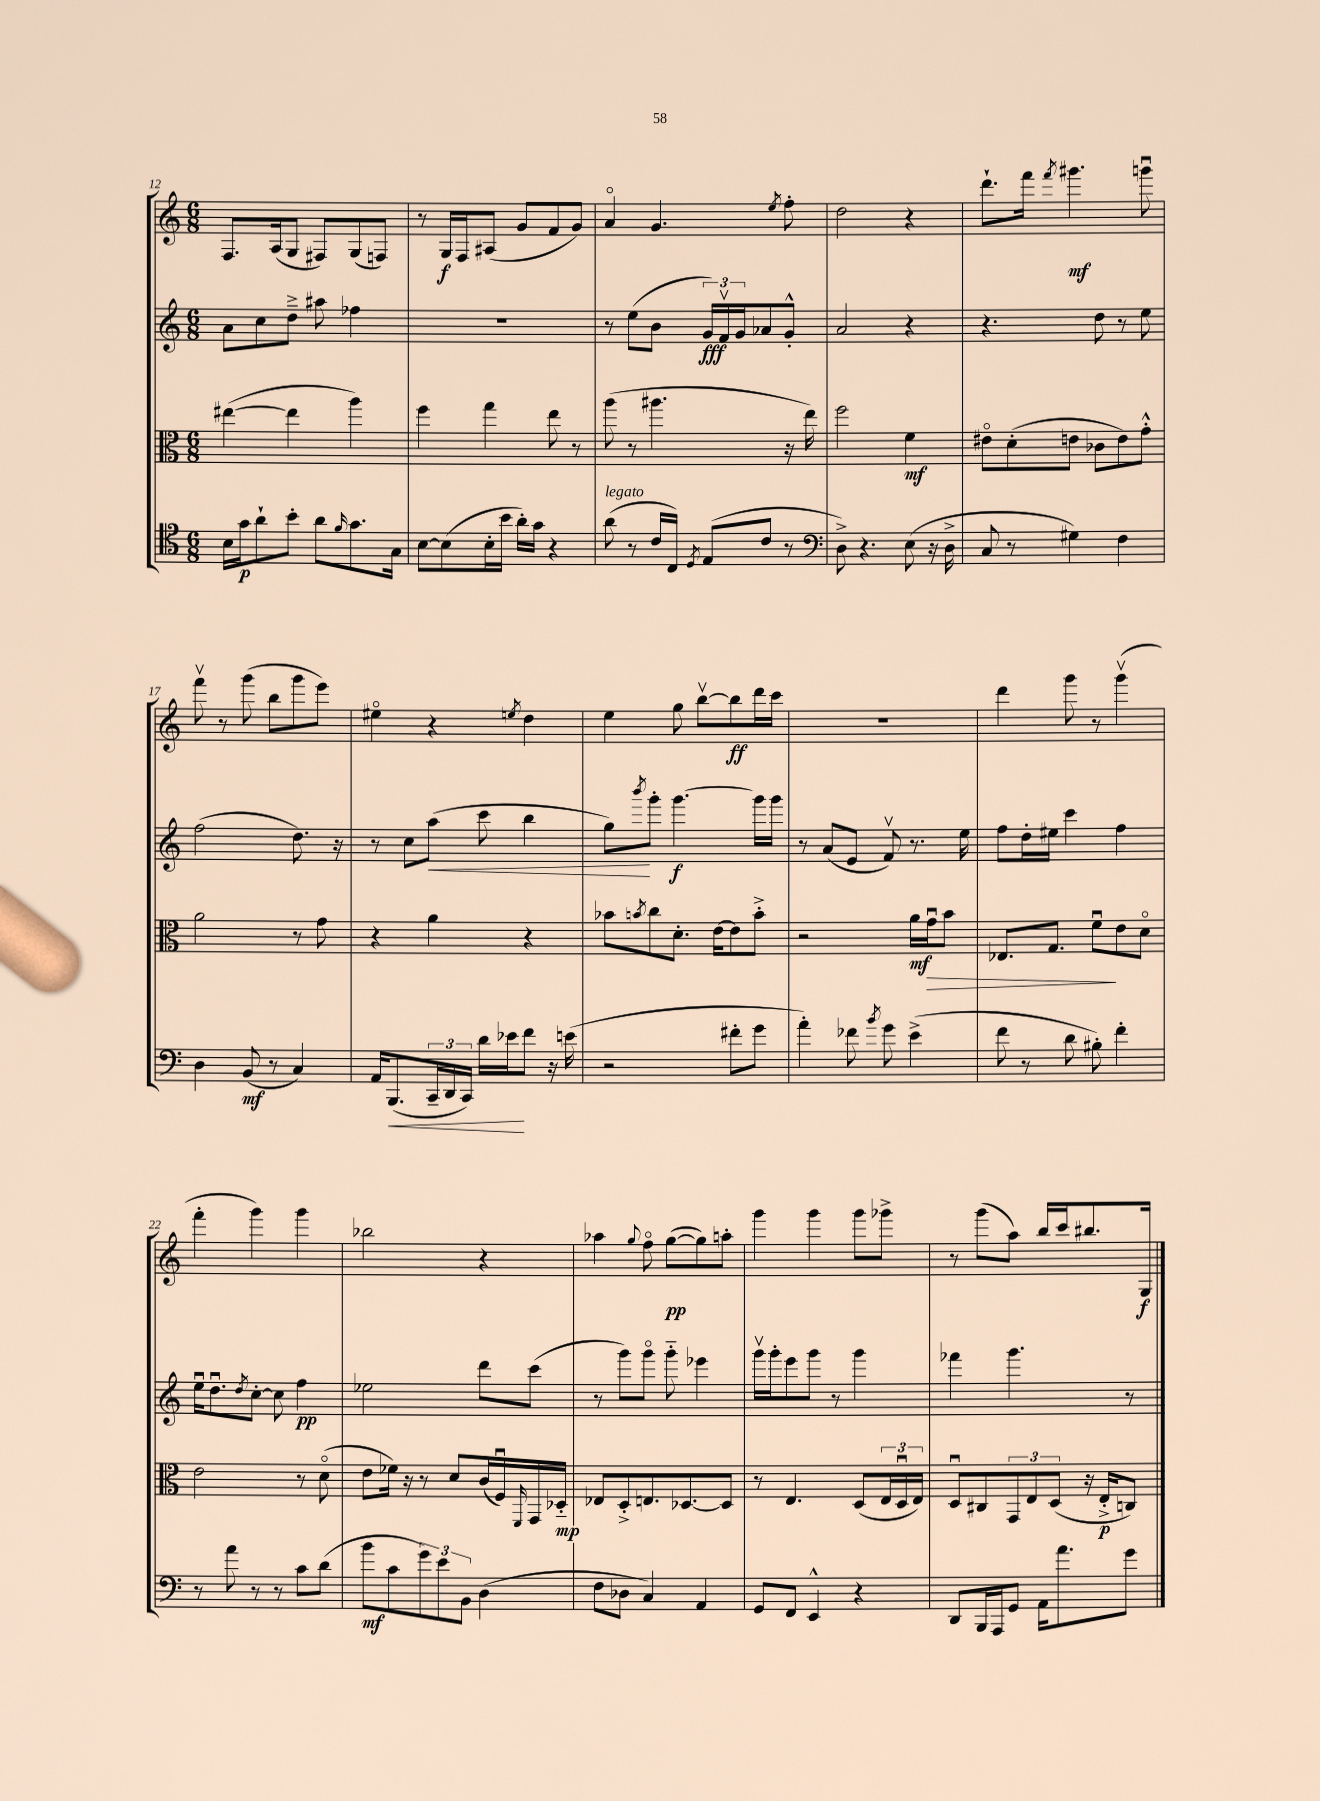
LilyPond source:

<<
\new StaffGroup <<
\new Staff = "s0" {
    \clef treble \key c \major \numericTimeSignature \time 6/8
    f8. a16( g8 fis8) g8( f8) |
    r8 g16\f f16 ais8( g'8 f'8 g'8) |
    a'4\flageolet g'4. \acciaccatura { e''8 } f''8-. |
    d''2 r4 |
    d'''8.-! f'''16 \acciaccatura { f'''8 } gis'''4.\mf g'''8\downbow |
    f'''8\upbow r8 g'''8( b''8 g'''8 e'''8) |
    eis''4\flageolet r4 \acciaccatura { e''8 } d''4 |
    e''4 g''8 b''8~\upbow b''8\ff d'''16 c'''16 |
    R2. |
    d'''4 g'''8 r8 g'''4\upbow( |
    f'''4-. g'''4) g'''4 |
    bes''2 r4 |
    aes''4 \appoggiatura { g''8 } f''8\flageolet g''8~\pp( g''8) a''8-. |
    g'''4 g'''4 g'''8 ges'''8-> |
    r8 g'''8( a''8) b''16 c'''16 bis''8. g16\f \bar "|." |
}
\new Staff = "s1" {
    \clef treble \key c \major \numericTimeSignature \time 6/8
    a'8 c''8 d''8---> ais''8 fes''4 |
    R2. |
    r8 e''8( b'8 \tuplet 3/2 { g'16\fff) f'16\upbow g'16 } aes'8 g'8-.-^ |
    a'2 r4 |
    r4. d''8 r8 e''8 |
    f''2( d''8.) r16 |
    r8 c''8 a''8\<( c'''8 b''4 |
    g''8\!) \acciaccatura { b'''8 } g'''8-. g'''4.~\f g'''16 g'''16 |
    r8 a'8( e'8 f'8\upbow) r8. e''16 |
    f''8 d''16-. eis''16 c'''4 f''4 |
    e''16\downbow d''8.\downbow \acciaccatura { d''8 } c''8~-. c''8 f''4\pp |
    ees''2 d'''8 c'''8( |
    r8 g'''8) g'''8\flageolet g'''8-_ ees'''4 |
    g'''16\upbow g'''16-. e'''8 g'''8 r8 g'''4 |
    fes'''4 g'''4. r8 \bar "|." |
}
\new Staff = "s2" {
    \clef alto \key c \major \numericTimeSignature \time 6/8
    eis''4~( eis''4 a''4) |
    f''4 g''4 e''8 r8 |
    a''8( r8 ais''4. r16 e''16) |
    f''2 f'4\mf |
    eis'8\flageolet d'8-.( e'8 ces'8 e'8) g'8-.-^ |
    a'2 r8 g'8 |
    r4 a'4 r4 |
    bes'8 \acciaccatura { b'8 } c''8 d'8.-. e'16~ e'8 b'8-.-> |
    r2 a'16\mf g'16\downbow\> b'8 |
    ees8. g8. f'8\downbow\! e'8 d'8\flageolet |
    e'2 r8 d'8\flageolet( |
    e'8 fes'16) r16 r8 d'8 c'16( f16\downbow) \grace { f,16 } g,16 des16-_\mp |
    ees8 d8-.-> e8. des8.~ des8 |
    r8 e4. d8( \tuplet 3/2 { e16 d16\downbow e16) } |
    d8\downbow cis8 \tuplet 3/2 { g,8 e8 d8( } r16 e16-.->\p c8) \bar "|." |
}
\new Staff = "s3" {
    \clef tenor \key c \major \numericTimeSignature \time 6/8
    b16 g'16\p a'8-! b'8-. a'8 \grace { f'16 } g'8. g16 |
    b8~ b8( b16-. b'16 a'16-.) g'16 r4 |
    a'8^\markup { \italic "legato" }( r8 c'16 c16) \acciaccatura { d8 } e8( c'8 r8 |
    \clef bass d8->) r4. e8( r16 d16-> |
    c8 r8 gis4) f4 |
    d4 b,8\mf( r8 c4) |
    a,16 b,,8.\<( \tuplet 3/2 { c,16-- d,16 c,16) } d'16 ees'16\! f'8 r16 e'16( |
    r2 fis'8-. g'8 |
    a'4-.) fes'8 \acciaccatura { b'8 } g'8 e'4->( |
    f'8 r8 d'8 bis8-.) f'4-. |
    r8 a'8 r8 r8 c'8 d'8( |
    b'8\mf c'8 \tuplet 3/2 { g'8) e'8 b,8 } d4( |
    f8 des8 c4) a,4 |
    g,8 f,8 e,4-^ r4 |
    d,8 b,,16 a,,16 g,8 a,16 a'8. g'8 \bar "|." |
}
>>
>>
\layout { \context { \Score currentBarNumber = #12 } }
